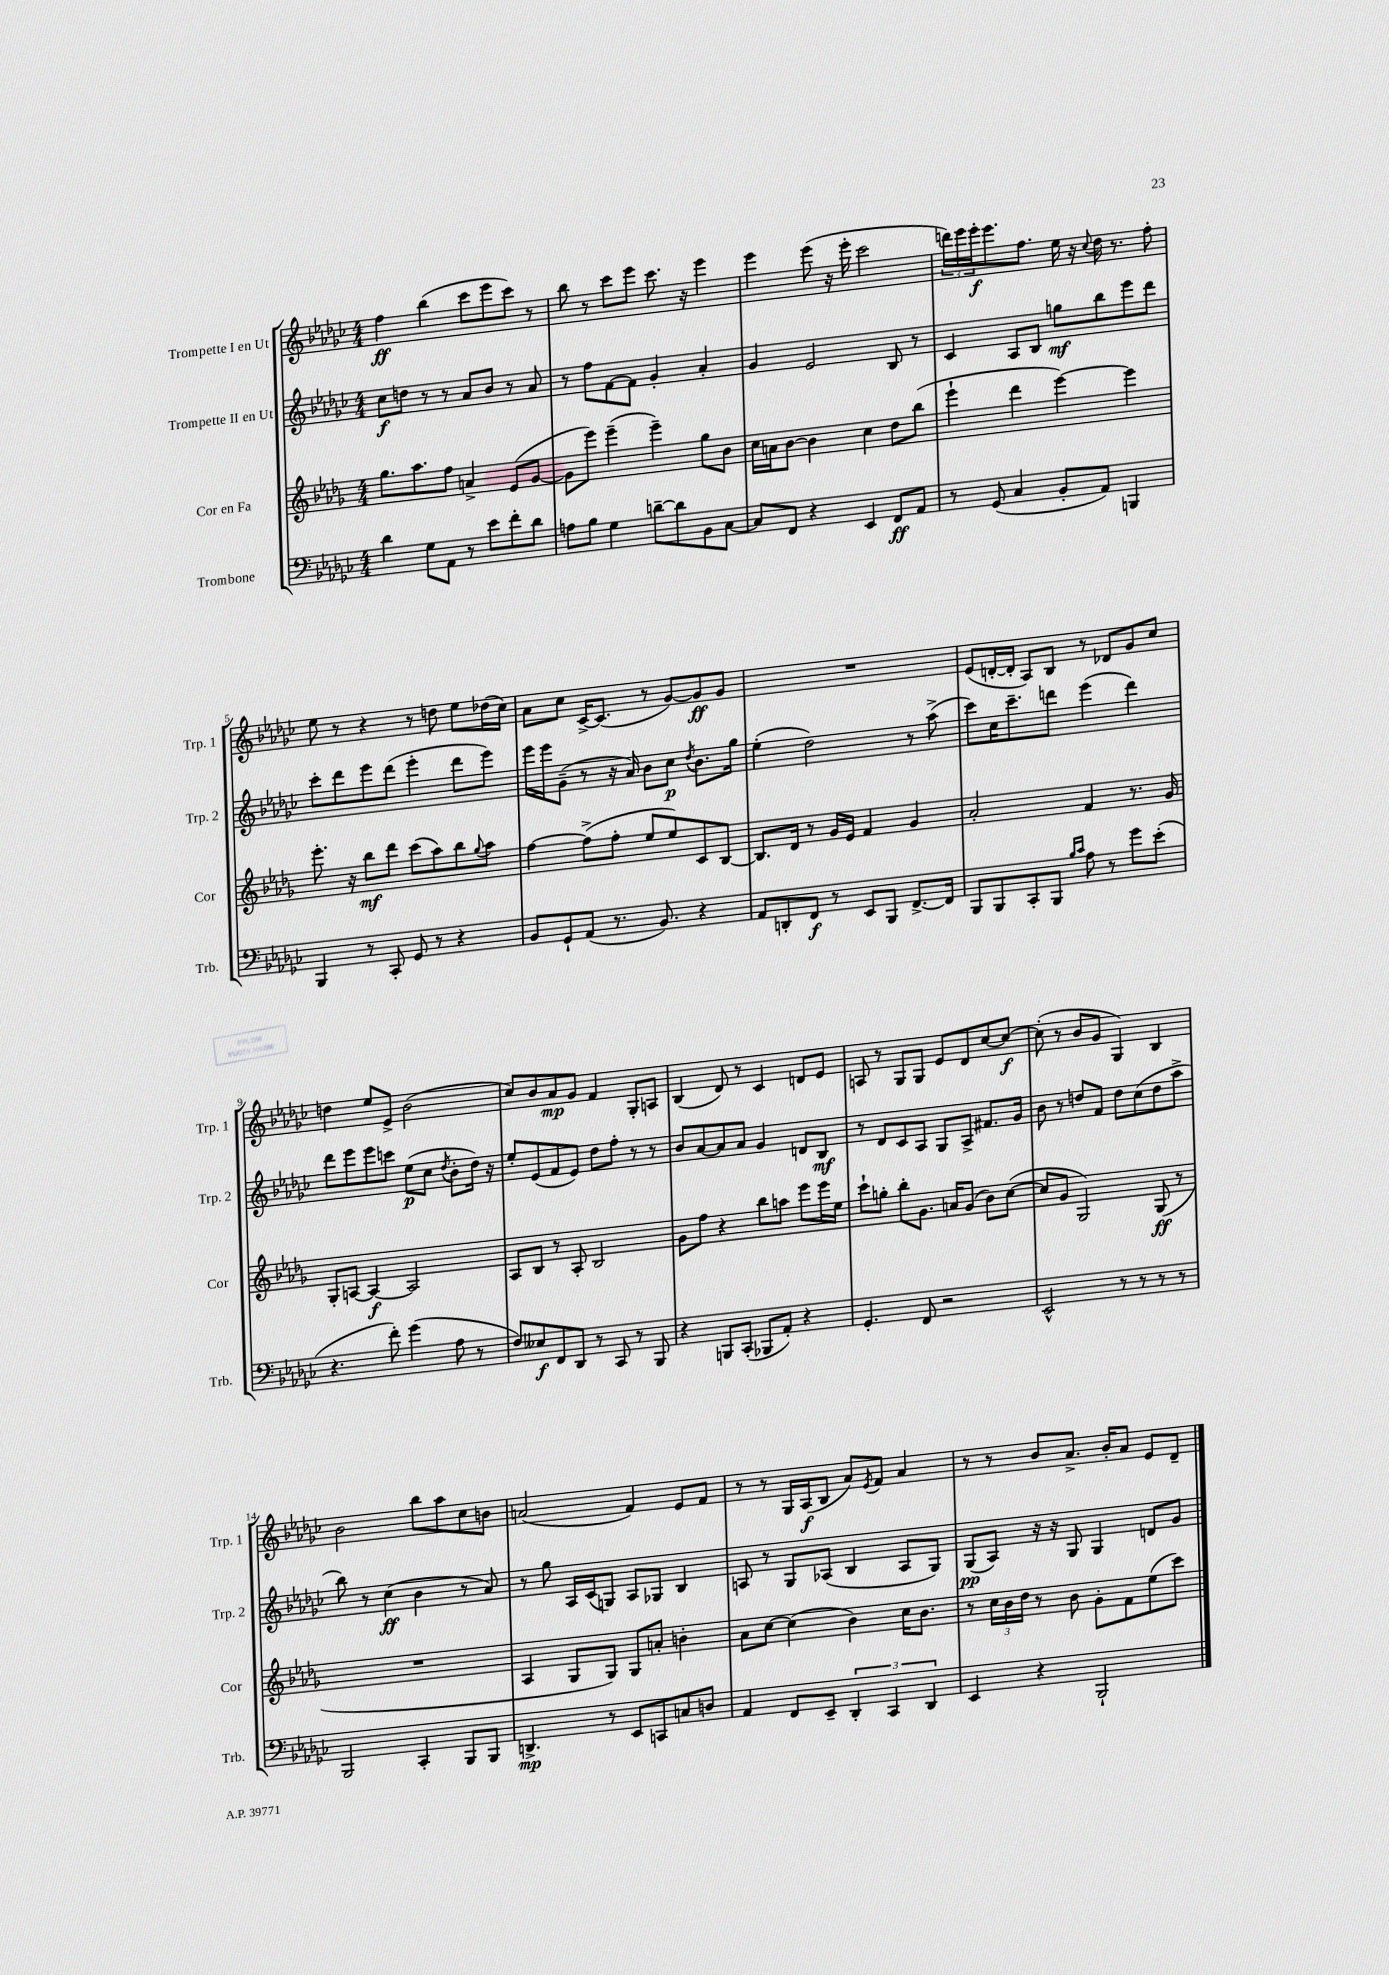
<<
\new StaffGroup <<
\new Staff = "s0" \with { instrumentName = "Trompette I en Ut" shortInstrumentName = "Trp. 1" } {
    \clef treble \key ges \major \numericTimeSignature \time 4/4
    f''4\ff bes''4( ces'''8 ees'''8 ces'''8) r8 |
    bes''8 r8 ces'''8 ees'''8 ces'''8. r16 ees'''4 |
    ees'''4 ees'''8( r16 ees'''16-. ces'''2 |
    \tuplet 3/2 { d'''16) ees'''16 ees'''16-.\f } ees'''8. f''8. ees''16 r16 \appoggiatura { ces''8 } des''16 r8. f''8-. |
    ees''8 r8 r4 r8 d''8 ees''8 des''16( ces''16) |
    aes'8 ces''8 ces'16~-> ces'8.( r8 ges'8~) ges'8\ff ges'8 |
    R1 |
    ees'8( d'16~-. d'16-. aes8) bes8 r8 des'8 ges'8 ces''8 |
    d''4 ees''8 ees'8-> bes'2( |
    ces''8) bes'8 aes'8\mp ges'8 f'4 ges8-. a8 |
    bes4( des'8) r8 ces'4 d'8 ees'8 |
    a8 r8 ges8 ges8 ees'8 des'8 ces''8~ ces''8~\f |
    ces''8-.( r8 bes'8 ges'8 ges4) bes4 |
    bes'2 bes''8 aes''8 ces''8 b'8 |
    a'2( f'4) ees'8 f'8 |
    r8 r8 ges16 aes16\f( bes8 aes'8) \acciaccatura { ees'8 } f'8 aes'4 |
    r8 r8 bes'8 aes'8.-> bes'16-. aes'8 ees'8 des'8-- \bar "|." |
}
\new Staff = "s1" \with { instrumentName = "Trompette II en Ut" shortInstrumentName = "Trp. 2" } {
    \clef treble \key ges \major \numericTimeSignature \time 4/4
    ces''8\f d''8 r8 r8 aes'8 bes'8 r8 aes'8 |
    r8 f''8 f'8~ f'8 ges'4-. aes'4-. |
    ges'4 ees'2 bes8 r8 |
    ces'4 aes8 bes8 g''8\mf bes''8 ees'''8 des'''8 |
    ces'''8-. des'''8 ees'''8 des'''8( ees'''4-. des'''8 ees'''8) |
    ees'''16 ees'''16 ges'8--( r8 r16 aes'16) bes'8 ces''8\p \acciaccatura { des''8 } bes'8. ges''16 |
    ees''4-.( des''2) r8 aes''8->( |
    ces'''8) ces''16 ces'''8.-- d'''8 ees'''4( d'''4) |
    des'''8 ees'''8 ees'''8 c'''8 ees''8\p( ces''8 \acciaccatura { des''8 } bes'8-. des''16) r16 |
    ees''8-. ees'8( f'8 ees'8) des''8 f''8-. r8 r8 |
    bes'8 aes'8~ aes'8 aes'8 ges'4 d'8 bes8\mf |
    r8 des'8 ces'8 aes8 ges8 aes8-> fis'8. ges'16 |
    bes'8 r8 d''8 f'8 d''8 ces''8( d''8 aes''8-> |
    bes''8) r8 ces''4\ff( bes'4 r8 aes'8) |
    r8 ges''8 aes16 ces'16( g8) aes8 ges8 bes4 |
    a8 r8 ges8 aes8( bes4 aes8 ges8) |
    ges8\pp( aes8) r16 r16 ges8 ges4 d'8 ges'8 \bar "|." |
}
\new Staff = "s2" \with { instrumentName = "Cor en Fa" shortInstrumentName = "Cor" } {
    \clef treble \key des \major \numericTimeSignature \time 4/4
    ges''8. aes''8. f''8 a'4-> ees'8( ges'8~ |
    ges'8 ees'''8) ees'''4--( ees'''4--) ges''8 bes'8 |
    c''16 a'16 bes'8~ bes'4 c''4 des''8 bes''8( |
    ees'''4-! des'''4 ees'''4~) ees'''4 |
    ees'''8.-. r16 bes''8\mf des'''8 c'''8( aes''8) bes''8 \appoggiatura { ges''8 } aes''8 |
    f''4~ f''8->( f''8-. ees''8 ees''8) c'8 bes8~ |
    bes8. des'16 r8 ges'16 ees'16 f'4 ges'4 |
    aes'2-. f'4 r8. ges'16 |
    ges8-. a8~ a4~\f a2 |
    aes8 bes8 r8 aes8-. bes2 |
    ges'8 f''8 r4 bes''8 a''8 ees'''8 ees'''16 ees''16 |
    c'''8-! g''8-. bes''8-. ges'8. a'16 ges'8( bes'8) c''8~( |
    c''8 ges'8 ges2) ges8\ff( r8 |
    R1 |
    aes4 ges8 ges8) ges8 a'8-. b'4-. |
    aes'8 c''8~ c''4( bes'4) c''16 bes'8. |
    r8 \tuplet 3/2 { c''16 bes'16 des''16 } r8 bes'8 ges'8-. f'8 ees''8( c'''8) \bar "|." |
}
\new Staff = "s3" \with { instrumentName = "Trombone" shortInstrumentName = "Trb." } {
    \clef bass \key ges \major \numericTimeSignature \time 4/4
    des'4 ges8 aes,8 r8 ees'8 f'8-. des'8 |
    a8 bes8 ges4 d'8~-- d'8 bes,8 ces8~ |
    ces8 f,8 r4 ees,4 f,8\ff aes,8 |
    r8 ges,8( ces4 bes,8-. aes,8) b,,4 |
    bes,,4 r8 ces,8-. ges,8 r8 r4 |
    bes,8 ges,8-! aes,8( r8. bes,8.) r4 |
    aes,8 d,8-. f,8\f r8 ees,8 bes,,8 f,8.~-> f,16 |
    bes,,8 bes,,8 ces,8-. bes,,8 \grace { bes16 ces'16 } aes8 r8 ges'8 ees'8-.( |
    r4. f'8-.) ges'4( aes8 r8 |
    f8) eeses8\f f,8 des,8 r8 ces,8 r8 bes,,8 |
    r4 b,,8 ces,8-.( bes,,8 aes,8-.) r4 |
    ges,4.-. f,8 r2 |
    ees,2-^ r8 r8 r8 r8 |
    bes,,2 ces,4-. bes,,8 bes,,8 |
    d,4.->\mp r8 ees,8 c,8 c8 d8 |
    aes,4 f,8 ees,8-- \tuplet 3/2 { des,4-. ces,4 des,4 } |
    ees,4 r4 bes,,2-! \bar "|." |
}
>>
>>
